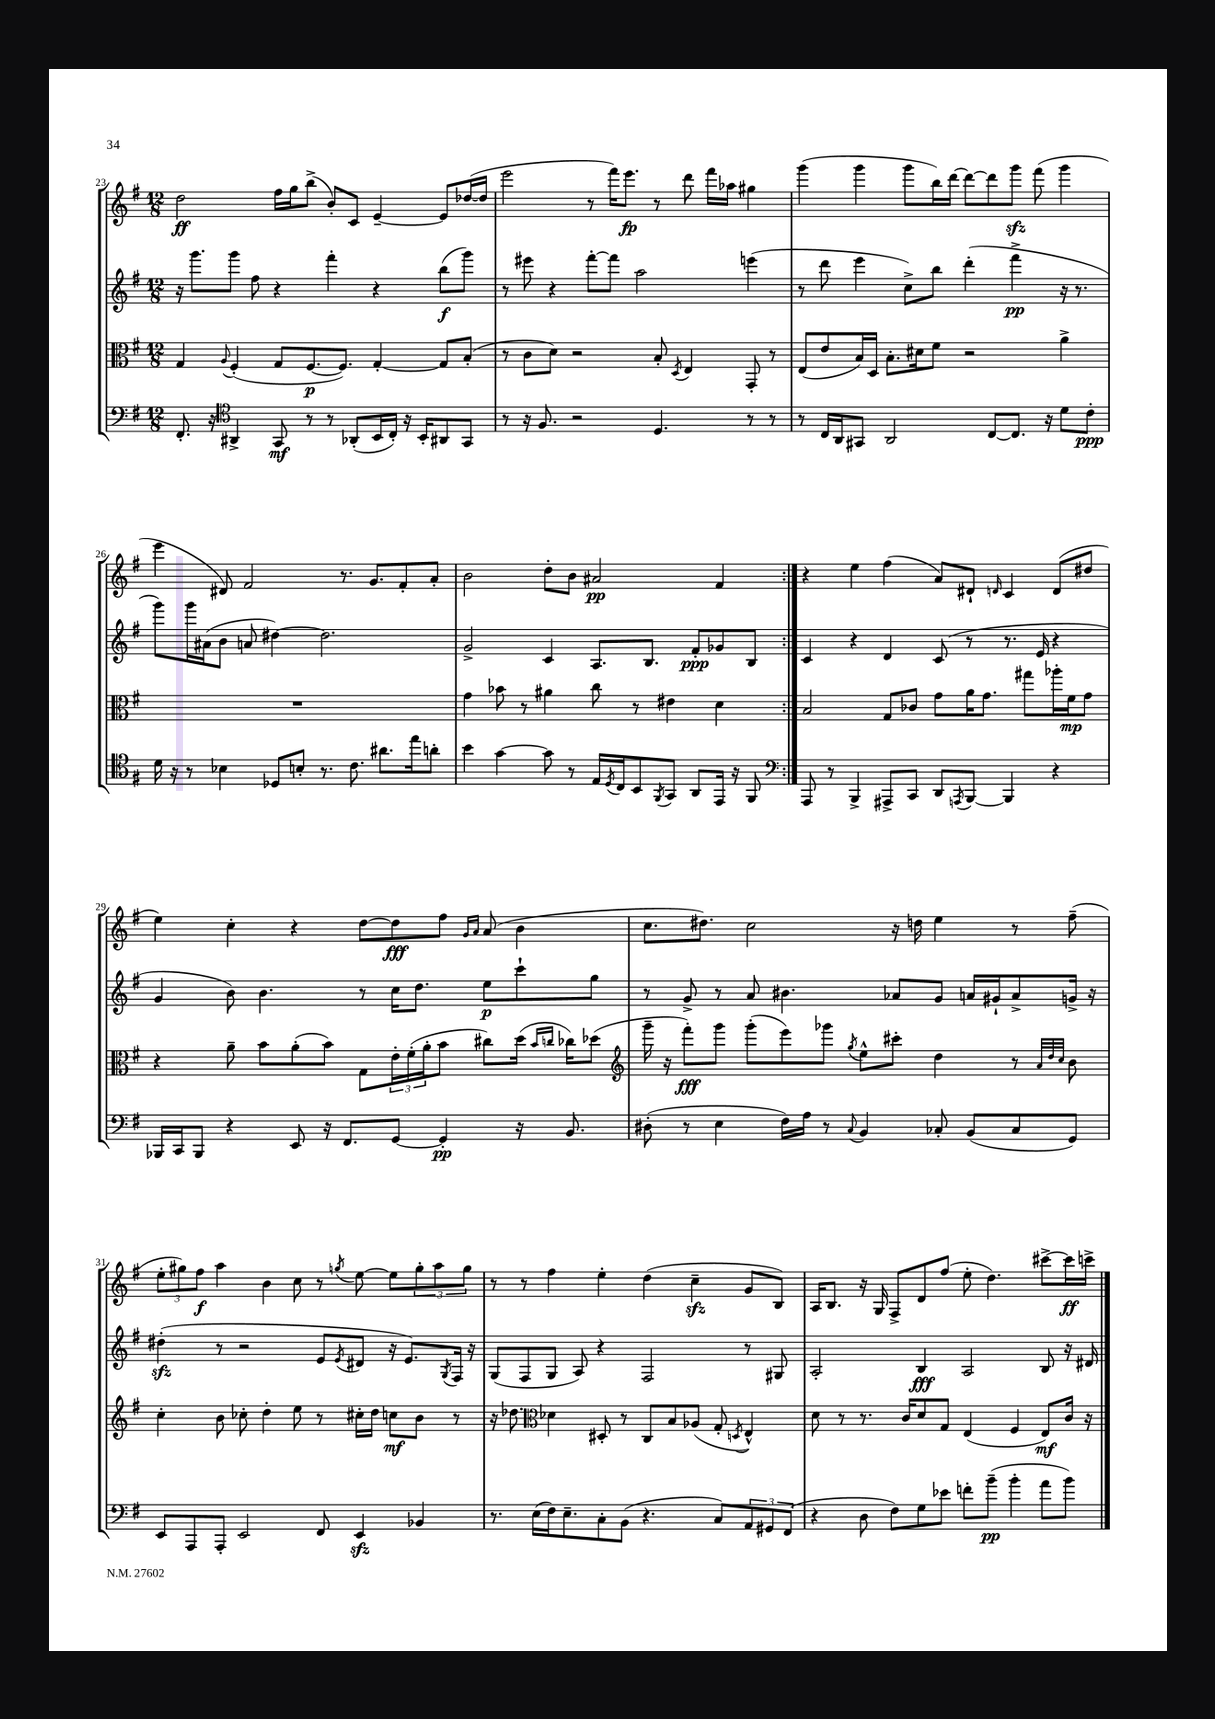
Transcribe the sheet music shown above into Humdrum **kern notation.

**kern	**dynam	**kern	**dynam	**kern	**dynam	**kern	**dynam
*part4	*part4	*part3	*part3	*part2	*part2	*part1	*part1
*staff4	*staff4	*staff3	*staff3	*staff2	*staff2	*staff1	*staff1
*clefF4	*	*clefC3	*	*clefG2	*	*clefG2	*
*k[f#]	*	*k[f#]	*	*k[f#]	*	*k[f#]	*
*M12/8	*	*M12/8	*	*M12/8	*	*M12/8	*
=23	=23	=23	=23	=23	=23	=23	=23
8.FF#'/	.	4G/	.	16r	.	2dd\	ff
.	.	.	.	8.ggg\L	.	.	.
16r	.	.	.	.	.	.	.
*clefC4	*	*	*	*	*	*	*
.	.	8qqA/	.	.	.	.	.
4AA#X^/	.	(4F#'/	.	8ggg\J	.	.	.
.	.	.	.	8ff#\	.	.	.
8GG/	mf	8G/L	.	4r	.	16ff#\LL	.
.	.	.	.	.	.	16gg\J	.
8r	.	[8.F#/	p	.	.	(8bb^\J	.
8r	.	.	.	4fff#'\	.	8b'/L)	.
.	.	8.F#/J])	.	.	.	.	.
(8AA-X'/L	.	.	.	.	.	8c/J	.
16BB/L	.	[4G'/	.	4r	.	[4e~/	.
16C'/JJ)	.	.	.	.	.	.	.
16r	.	.	.	.	.	.	.
16BB'/KL	.	.	.	.	.	.	.
8AA#X/	.	8G/L]	.	(8bb\L	f	8e/L]	.
8GG/J	.	(8B'/J	.	8ggg\J)	.	([16dd-X/L	.
.	.	.	.	.	.	16dd-/JJ]	.
=24	=24	=24	=24	=24	=24	=24	=24
8r	.	8r	.	8r	.	2eee\	.
16r	.	8c\L	.	8eee#X\	.	.	.
8.F#/	.	.	.	.	.	.	.
.	.	8d\J)	.	4r	.	.	.
2r	.	2r	.	.	.	.	.
.	.	.	.	[8fff#'\L	.	8r	.
.	.	.	.	8fff#\J]	.	16fff#\KL)	.
.	.	.	.	.	.	8.eee\J	fp
.	.	.	.	2aa\	.	.	.
4.D/	.	8B'/	.	.	.	8r	.
.	.	8qD/	.	.	.	.	.
.	.	4E/	.	.	.	8ddd\	.
.	.	.	.	.	.	16fff#\LL	.
.	.	.	.	.	.	16aa-X\JJ	.
8r	.	8GG'/	.	(4eeen\	.	4gg#X\	.
8r	.	8r	.	.	.	.	.
=25	=25	=25	=25	=25	=25	=25	=25
8r	.	(8E/L	.	8r	.	(4ggg\	.
16C/LL	.	8e/	.	8ddd\	.	.	.
16AA/J	.	.	.	.	.	.	.
8GG#X/J	.	16B/L)	.	4eee\	.	4ggg\	.
.	.	16D/JJ	.	.	.	.	.
2AA/	.	8.B'\L	.	.	.	.	.
.	.	.	.	8cc^\L)	.	8ggg\L	.
.	.	16d#X\k	.	.	.	.	.
.	.	8f#\J	.	8bb\J	.	16bb\L)	.
.	.	.	.	.	.	[16ddd\JJ	.
.	.	2r	.	(4ddd'\	.	8ddd\L_	.
[8C/L	.	.	.	.	.	8ddd\]	.
8.C/J]	.	.	.	4fff#^\	pp	8gggzz\J	.
.	.	.	.	.	.	(8fff#\	.
16r	.	.	.	.	.	.	.
8d\L	.	4a^\	.	16r	.	4ggg\	.
.	.	.	.	8.r	.	.	.
8c'\J	ppp	.	.	.	.	.	.
!!LO:LB:g=z
=26	=26	=26	=26	=26	=26	=26	=26
16d\	.	1.r	.	8ggg\L)	.	4eee\	.
16r	.	.	.	.	.	.	.
8r	.	.	.	16ggg\L	.	.	.
.	.	.	.	(16a#X\J	.	.	.
4B-X\	.	.	.	8b\J	.	8d#X/)	.
.	.	.	.	8an/	.	2f#/	.
8D-X/L	.	.	.	[4dd#X\)	.	.	.
8Bn'/J	.	.	.	.	.	.	.
8.r	.	.	.	2.dd#\]	.	.	.
.	.	.	.	.	.	8.r	.
8.c\	.	.	.	.	.	.	.
.	.	.	.	.	.	8.g/L	.
8.a#X\L	.	.	.	.	.	.	.
.	.	.	.	.	.	8f#'/	.
16ee\k	.	.	.	.	.	.	.
8an'\J	.	.	.	.	.	8a'/J	.
=27	=27	=27	=27	=27	=27	=27	=27
4b\	.	4g\	.	2g^/	.	2b\	.
[4g\	.	8b-X\	.	.	.	.	.
.	.	8r	.	.	.	.	.
8g\]	.	4a#X\	.	4c/	.	8dd'\L	.
8r	.	.	.	.	.	8b\J	.
16E/LL	.	8cc\	.	8.A/L	.	2a#X/	pp
8qD/	.	.	.	.	.	.	.
16C/J	.	.	.	.	.	.	.
8BB/	.	8r	.	.	.	.	.
.	.	.	.	8.B/J	.	.	.
8qFF#/	.	.	.	.	.	.	.
8GG/J	.	4e#X\	.	.	.	.	.
8AA/L	.	.	.	8f#'/L	ppp	.	.
16EE/Jk	.	4d\	.	8g-X/	.	4f#/	.
16r	.	.	.	.	.	.	.
8FF#/	.	.	.	8B/J	.	.	.
=28:|!	=28:|!	=28:|!	=28:|!	=28:|!	=28:|!	=28:|!	=28:|!
*clefF4	*	*	*	*	*	*	*
8AAA/	.	2B/	.	4c/	.	4r	.
8r	.	.	.	.	.	.	.
4BBB^/	.	.	.	4r	.	4ee\	.
8AAA#X^/L	.	8G/L	.	4d/	.	(4ff#\	.
8CC/J	.	8c-X/J	.	.	.	.	.
8DD/L	.	8g\L	.	(8c/	.	8a/L)	.
8qAAAn/	.	.	.	.	.	.	.
[8BBB/J	.	16a\K	.	8r	.	8d#X`/J	.
.	.	8.g\J	.	.	.	.	.
.	.	.	.	.	.	16qqdn/	.
4BBB/]	.	.	.	8.r	.	4c/	.
.	.	8gg#X\L	.	.	.	.	.
.	.	.	.	16e/	.	.	.
4r	.	16aa-X'\L	.	4r	.	(8d/L	.
.	.	16f#\J	mp	.	.	.	.
.	.	8g\J	.	.	.	8dd#X/J	.
!!LO:LB:g=z
=29	=29	=29	=29	=29	=29	=29	=29
16BBB-X/LL	.	4r	.	4g/	.	4ee\)	.
16CC/J	.	.	.	.	.	.	.
8BBB-/J	.	.	.	.	.	.	.
4r	.	8a~\	.	8b\)	.	4cc'\	.
.	.	8b\L	.	4.b\	.	.	.
8EE/	.	(8a'\	.	.	.	4r	.
16r	.	8b\J)	.	.	.	.	.
8.FF#/L	.	.	.	.	.	.	.
.	.	8G\L	.	8r	.	[8dd\L	.
[8GG/J	.	24e'\L	.	16cc\KL	.	8dd\]	fff
.	.	(24f#'\	.	.	.	.	.
.	.	.	.	8.dd\J	.	.	.
.	.	24a'\J	.	.	.	.	.
4GG'/]	pp	8b\J	.	.	.	8ff#\J	.
.	.	.	.	.	.	16qqg/LL	.
.	.	.	.	.	.	16qqa/JJ	.
.	.	8cc#X\L)	.	8ee\L	p	(8a/	.
16r	.	(16dd\Jk	.	8ccc`\	.	4b\	.
.	.	16qqb/LL	.	.	.	.	.
.	.	16qqccn/JJ	.	.	.	.	.
8.BB/	.	16cc-X\KL)	.	.	.	.	.
.	.	(8dd-X\J	.	8gg\J	.	.	.
=30	=30	=30	=30	=30	=30	=30	=30
*	*	*clefG2	*	*	*	*	*
(8D#X'\	.	16ggg~\	.	8r	.	8.cc\L	.
.	.	16r	.	.	.	.	.
8r	.	8fff#'\L)	fff	8g^/	.	.	.
.	.	.	.	.	.	8.dd#X\J)	.
4E\	.	8ggg\J	.	8r	.	.	.
.	.	(8ggg'\L	.	8a/	.	2cc\	.
16F#\LL)	.	8eee\)	.	4.b#X\	.	.	.
16A\JJ	.	.	.	.	.	.	.
8r	.	8ggg-X\J	.	.	.	.	.
8qqC/	.	8qgg/	.	.	.	.	.
4BB/	.	8ee^^\L	.	.	.	.	.
.	.	8ccc#X'\J	.	8a-X/L	.	16r	.
.	.	.	.	.	.	16ddn\	.
8C-X'/	.	4dd\	.	8g/J	.	4ee\	.
(8BB/L	.	.	.	16an/LL	.	.	.
.	.	.	.	16g#X`/J	.	.	.
8C-/	.	8r	.	8a^/	.	8r	.
.	.	32qqa/LLL	.	.	.	.	.
.	.	32qqdd/	.	.	.	.	.
.	.	32qqcc/JJJ	.	.	.	.	.
8GG/J)	.	8b\	.	16gn^/Jk	.	(8ff#~\	.
.	.	.	.	16r	.	.	.
!!LO:LB:g=z
=31	=31	=31	=31	=31	=31	=31	=31
8EE/L	.	4cc'\	.	(4dd#Xzz'\	.	12ee'\L	.
.	.	.	.	.	.	12gg#X\)	.
8AAA/	.	.	.	.	.	.	.
.	.	.	.	.	.	12ff#\J	f
8AAA'/J	.	8b\	.	8r	.	4aa\	.
2EE/	.	8cc-X'\	.	2r	.	.	.
.	.	4dd'\	.	.	.	4b\	.
.	.	8ee\	.	.	.	8cc\	.
8FF#/	.	8r	.	8e/L	.	8r	.
.	.	.	.	8qe/	.	8qggn/	.
4EEzz/	.	16cc#X'\LL	.	8d#X/J	.	[8ee\	.
.	.	16dd\JJ	.	.	.	.	.
.	.	8ccn\L	mf	16r	.	8ee\L]	.
.	.	.	.	8.e/L)	.	.	.
4BB-X/	.	8b\J	.	.	.	12gg'\	.
.	.	.	.	.	.	12aa\	.
.	.	.	.	8qG/	.	.	.
.	.	8r	.	16F#/Jk	.	.	.
.	.	.	.	.	.	12gg\J	.
.	.	.	.	16r	.	.	.
=32	=32	=32	=32	=32	=32	=32	=32
8.r	.	16r	.	(8G/L	.	8r	.
.	.	8.dd-X\	.	.	.	.	.
.	.	.	.	8F#/	.	8r	.
(16E\LL	.	.	.	.	.	.	.
*	*	*clefC3	*	*	*	*	*
16F#\J)	.	4d-X\	.	8G/J	.	4ff#\	.
8.E~\	.	.	.	.	.	.	.
.	.	.	.	8A/)	.	.	.
8C'\	.	8D#X'/	.	4r	.	4ee'\	.
(8BB\J	.	8r	.	.	.	.	.
4.r	.	8C/L	.	2F#/	.	(4dd\	.
.	.	8B/	.	.	.	.	.
.	.	(8A-X/J	.	.	.	4cczz~\	.
8C/L)	.	8G'/	.	.	.	.	.
.	.	8qDn/	.	.	.	.	.
12AA/	.	4E^^/)	.	8r	.	8g/L	.
12GG#X/	.	.	.	.	.	.	.
.	.	.	.	8G#X/	.	8B/J)	.
(12FF#/J	.	.	.	.	.	.	.
=33	=33	=33	=33	=33	=33	=33	=33
4r	.	8d\	.	2A'/	.	16A/KL	.
.	.	.	.	.	.	8.B/J	.
.	.	8r	.	.	.	.	.
8D\	.	8.r	.	.	.	16r	.
.	.	.	.	.	.	16G/	.
8F#\L)	.	.	.	.	.	8F#^/L	.
.	.	16c/KL	.	.	.	.	.
8G\	.	8d/	.	4B/	fff	8d/	.
8e-X\J	.	8G/J	.	.	.	(8ff#/J	.
8fn'\L	.	(4E/	.	2A/	.	8ee'\	.
(8b~\J	pp	.	.	.	.	4.dd\)	.
4b'\	.	4F#/	.	.	.	.	.
8a\L	.	8E/L)	mf	8B/	.	[8ccc#X^\L	.
8b\J)	.	16c/Jk	.	16r	.	16ccc#\L]	ff
.	.	16r	.	16d#X/	.	16cccn^\JJ	.
==	==	==	==	==	==	==	==
*-	*-	*-	*-	*-	*-	*-	*-
